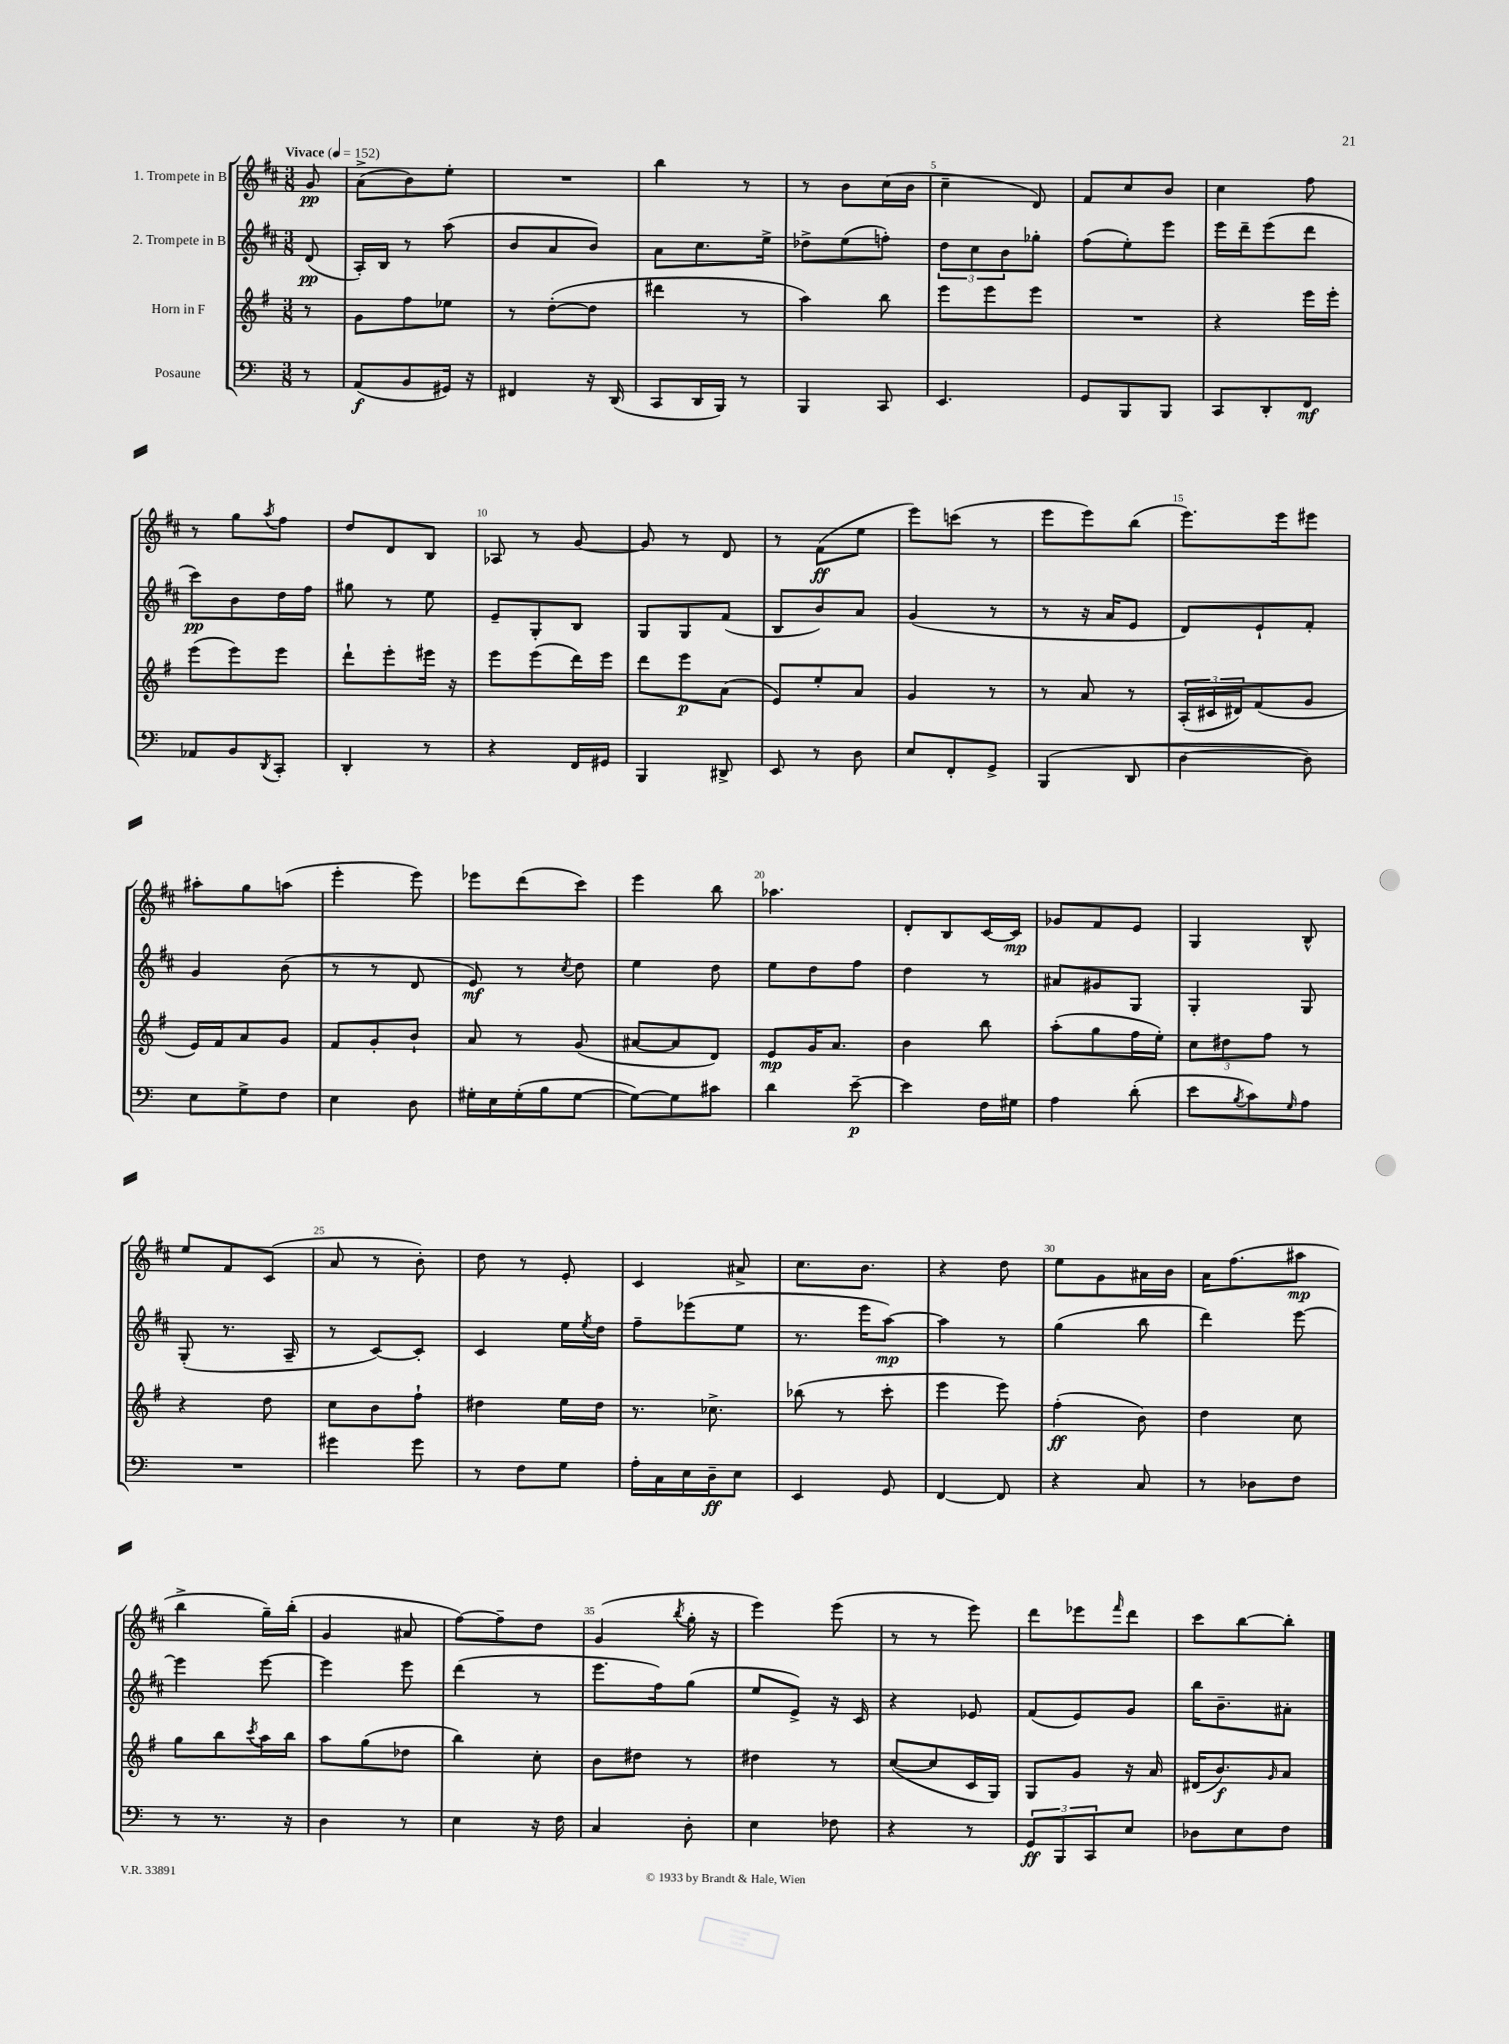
<<
\new StaffGroup <<
\new Staff = "s0" \with { instrumentName = "1. Trompete in B" } {
    \clef treble \key d \major \numericTimeSignature \time 3/8 \partial 8 \tempo "Vivace" 4 = 152
    g'8\pp |
    a'8->( b'8) e''8-. |
    R4. |
    b''4 r8 |
    r8 b'8 cis''16( b'16 |
    cis''4-- d'8) |
    fis'8 cis''8 b'8 |
    cis''4 fis''8 |
    r8 g''8 \acciaccatura { a''8 } fis''8 |
    d''8 d'8 b8 |
    aes8 r8 g'8~ |
    g'8 r8 d'8 |
    r8 fis'8\ff( e''8 |
    e'''8) c'''8( r8 |
    e'''8 e'''8) b''8( |
    e'''8.) e'''16 eis'''8 |
    ais''8-. g''8 a''8( |
    e'''4-. e'''8) |
    ees'''8 d'''8( cis'''8) |
    e'''4 b''8 |
    aes''4. |
    d'8-. b8 cis'16~ cis'16\mp |
    ges'8 fis'8 e'8 |
    g4 b8-^ |
    e''8 fis'8 cis'8( |
    a'8 r8 b'8-.) |
    d''8 r8 e'8-. |
    cis'4 ais'8-> |
    cis''8. b'8. |
    r4 d''8 |
    e''8 g'8 ais'16 b'16 |
    a'16 fis''8.( ais''8\mp |
    b''4-> g''16--) b''16-.( |
    g'4 ais'8 |
    fis''8~) fis''8-- d''8 |
    g'4( \acciaccatura { b''8 } g''16-. r16 |
    e'''4) e'''8( |
    r8 r8 e'''8) |
    d'''8 ees'''8 \grace { fis'''16 } d'''8 |
    cis'''8 b''8~ b''8-. \bar "|." |
}
\new Staff = "s1" \with { instrumentName = "2. Trompete in B" } {
    \clef treble \key d \major \numericTimeSignature \time 3/8 \partial 8
    d'8\pp( |
    a16-.) b16 r8 a''8( |
    b'8 a'8 b'8) |
    a'8 cis''8. e''16-> |
    des''8-> e''8( f''8-.) |
    \tuplet 3/2 { d''8 cis''8 b'8 } ges''8-. |
    fis''8( e''8-.) e'''8 |
    e'''16 d'''16-- e'''8( d'''8 |
    cis'''8\pp) b'8 d''16 fis''16 |
    gis''8 r8 e''8 |
    e'8-- g8-. b8 |
    g8 g8 fis'8( |
    b8 b'8) a'8 |
    g'4( r8 |
    r8 r16 a'16 e'8 |
    d'8) e'8-! fis'8-. |
    g'4 b'8( |
    r8 r8 d'8 |
    e'8\mf) r8 \acciaccatura { cis''8 } d''8 |
    e''4 d''8 |
    e''8 d''8 fis''8 |
    d''4 r8 |
    ais'8 gis'8 g8 |
    g4-. g8 |
    g8-.( r8. a16-- |
    r8 cis'8~) cis'8-. |
    cis'4 e''16 \acciaccatura { e''8 } d''16 |
    fis''8-- ees'''8( e''8 |
    r8. e'''16 a''8~\mp) |
    a''4 r8 |
    g''4( b''8 |
    d'''4) e'''8~ |
    e'''4 e'''8~ |
    e'''4 e'''8 |
    d'''4( r8 |
    e'''8. fis''16) g''8( |
    e''8 e'8->) r16 cis'16 |
    r4 ees'8 |
    fis'8( e'8) g'8 |
    b''16 b'8.-- ais'8-. \bar "|." |
}
\new Staff = "s2" \with { instrumentName = "Horn in F" } {
    \clef treble \key g \major \numericTimeSignature \time 3/8 \partial 8
    r8 |
    g'8 fis''8 ees''8 |
    r8 d''8~-.( d''8 |
    dis'''4 r8 |
    a''4) b''8 |
    e'''8 e'''8 e'''8 |
    R4. |
    r4 e'''16 e'''16-. |
    e'''8( e'''8) e'''8 |
    d'''8-! e'''8-. eis'''16 r16 |
    e'''8 e'''8( d'''16) e'''16 |
    d'''8 e'''8\p a'8( |
    e'8) e''8-. a'8 |
    g'4 r8 |
    r8 a'8 r8 |
    \tuplet 3/2 { a16-.( cis'16 dis'16) } fis'8( g'8 |
    e'16) fis'16 a'8 g'8 |
    fis'8 g'8-. b'8-! |
    a'8 r8 g'8( |
    ais'8~ ais'8 d'8) |
    e'8\mp g'16 a'8. |
    b'4 b''8 |
    a''8-.( g''8 fis''16 e''16-.) |
    \tuplet 3/2 { c''8 dis''8 fis''8 } r8 |
    r4 d''8 |
    c''8 b'8 fis''8-! |
    dis''4 e''16 dis''16 |
    r8. ces''8.-> |
    bes''8( r8 c'''8-. |
    e'''4 e'''8) |
    fis''4-.\ff( b'8) |
    d''4 c''8 |
    g''8 b''8 \acciaccatura { c'''8 } a''16 b''16 |
    a''8 g''8( des''8 |
    b''4) c''8-. |
    b'8 dis''8 r8 |
    dis''4 r8 |
    c''8~( c''8 c'16 g16) |
    g8 g'8 r16 a'16 |
    dis'16( b'8.\f) \grace { g'16 } a'8 \bar "|." |
}
\new Staff = "s3" \with { instrumentName = "Posaune" } {
    \clef bass \key c \major \numericTimeSignature \time 3/8 \partial 8
    r8 |
    a,8\f( b,8 gis,16) r16 |
    fis,4 r16 d,16( |
    c,8 d,16 b,,16) r8 |
    b,,4 c,8 |
    e,4. |
    g,8 b,,8 b,,8 |
    c,8 d,8-. f,8\mf |
    aes,8 b,8 \acciaccatura { d,8 } c,8-. |
    d,4-. r8 |
    r4 f,16 gis,16 |
    b,,4 dis,8-> |
    e,8 r8 d8 |
    e8 f,8-. g,8-> |
    b,,4( d,8 |
    d4~ d8) |
    e8 g8-> f8 |
    e4 d8 |
    gis16-. e16 gis16-.( b16 gis8~ |
    gis8~) gis8 cis'8 |
    d'4 e'8~--\p |
    e'4 f16 gis16 |
    a4 d'8-.( |
    e'8 \acciaccatura { b8 } c'8) \grace { g16 } a8 |
    R4. |
    gis'4 gis'8 |
    r8 f8 g8 |
    a16-. c16 e16 d16--\ff e8 |
    e,4 g,8 |
    f,4~ f,8 |
    r4 c8 |
    r8 des8 f8 |
    r8 r8. r16 |
    d4 r8 |
    e4 r16 f16 |
    c4 d8-. |
    e4 fes8 |
    r4 r8 |
    \tuplet 3/2 { g,8\ff b,,8 c,8 } e8 |
    des8 e8 f8 \bar "|." |
}
>>
>>
\layout { \context { \Score \override BarNumber.break-visibility = ##(#f #t #t) barNumberVisibility = #(every-nth-bar-number-visible 5) } }
